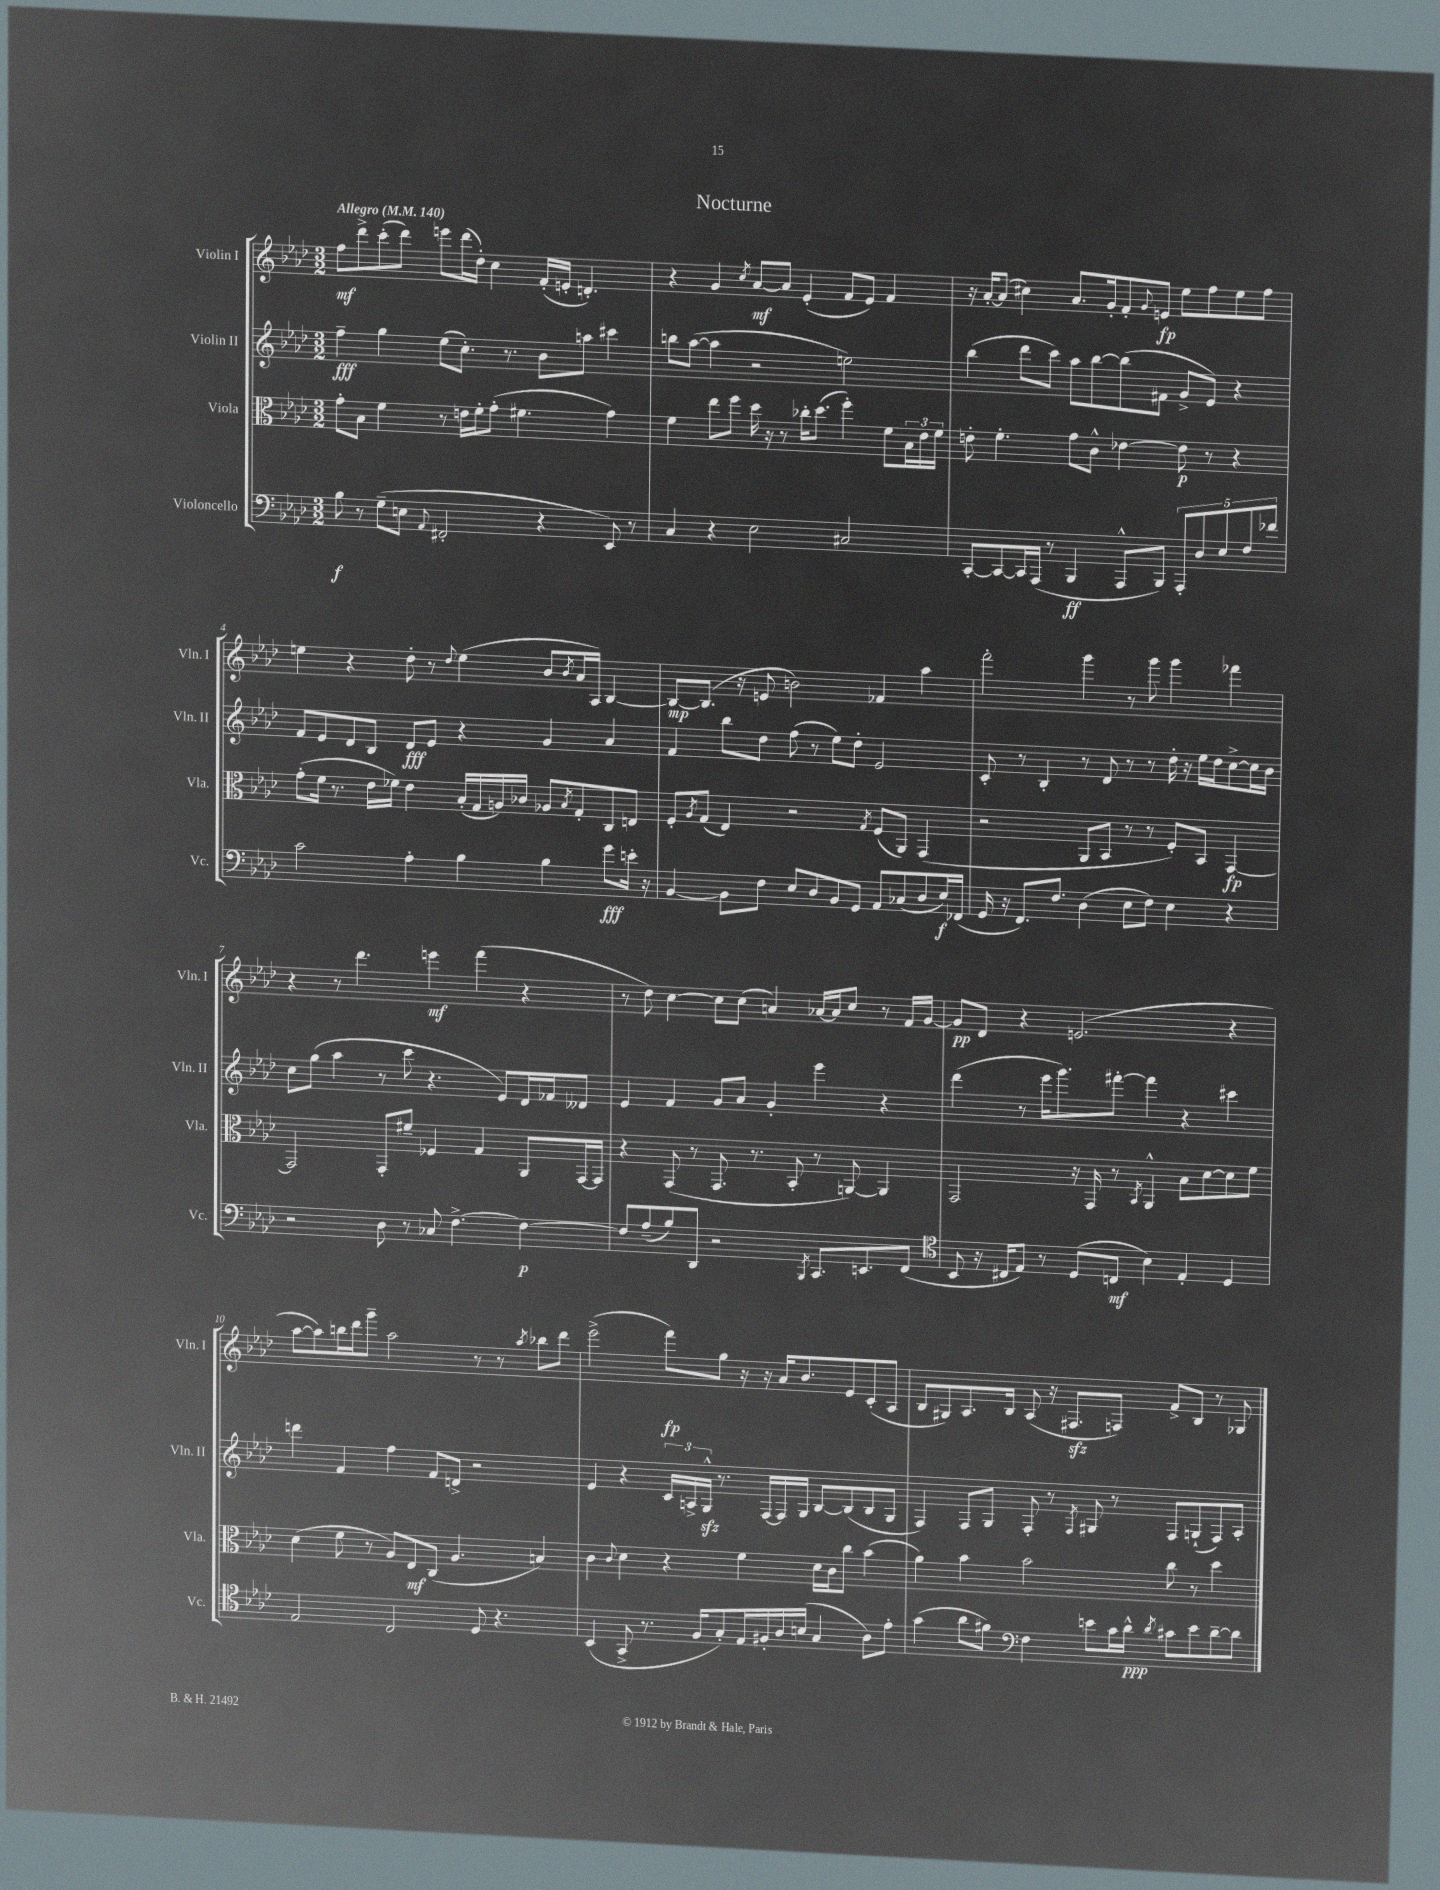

**kern	**kern	**kern	**kern
*staff4	*staff3	*staff2	*staff1
*clefF4	*clefC3	*clefG2	*clefG2
*k[b-e-a-d-]	*k[b-e-a-d-]	*k[b-e-a-d-]	*k[b-e-a-d-]
*M3/2	*M3/2	*M3/2	*M3/2
*MM140	*MM140	*MM140	*MM140
8B-	8g'	4ff~	8ff
8r	8B-	.	8ddd-^
(8G~	4f	4gg	(8ccc'
8E	.	.	8ddd-)
8qqAA-	.	.	.
2FF#'	8r	(8ee-	8eee
.	16e	8.cc')	(16ddd-
.	16f'	.	16dd-')
.	(8g'	.	4cc
.	.	8.r	.
.	4.f#	.	.
4r	.	8b-	(16f'
.	.	.	16e'
.	.	8aa	4.d')
8EE-)	4g)	4ccc#	.
8r	.	.	.
=	=	=	=
4C	4f	8bb	4r
.	.	([8aa-	.
4r	8ee-	4aa-]	4g
.	8ff	.	.
.	.	.	8qcc
2E-	16dd-	2r	[8a-
.	16r	.	.
.	8r	.	8a-]
.	16cc-'	.	(4e-'
.	(8.dd-	.	.
2C#	4ff')	2ee)	8f
.	.	.	8e-)
.	8f	.	4f
.	24B-	.	.
.	24e-	.	.
.	24f	.	.
=	=	=	=
[8CC'	8e'	(4bb-	16r
.	.	.	[16a-'
8CC_	4.f'	.	(8a-]
16CC]	.	8ddd-	4cc#)
(16AAA-	.	.	.
8r	.	8ccc)	.
4BBB-	8g	8aa-	8.a-
.	8c^^	[8bb-	.
.	.	.	16g'
8AAA-^^	[4e-	(8bb-]	8f'
.	.	.	8qqg
8BBB-)	.	8f#	8e
10AAA-'	8e-]	8g^	8ee-
10D-	.	.	.
.	8r	8e-)	8ff
10E-	.	.	.
.	4r	4r	8ee-
10F	.	.	.
.	.	.	8ff
10f-	.	.	.
=	=	=	=
2c	(8g'	8f	4ee
.	16f	8e-	.
.	8.r	.	.
.	.	8d-	4r
.	16e-	8B-	.
.	16f-)	.	.
4A-'	4e-	8d-	8dd-'
.	.	8e-	8r
.	.	.	8qqdd-
4B-	(16B-'	4r	(4ee
.	16G	.	.
.	16A)	.	.
.	16c-	.	.
4B-	8A-	4g	8b-
.	8qB-	.	8qb-
.	8G'	.	16a-
.	.	.	16A-)
8g	8C	4a-	[4B-
16e'	8E	.	.
16r	.	.	.
=	=	=	=
[4BB-	8F'	4f	8B-_
.	8qA-	.	.
.	(8G	.	(8.B-]
8BB-]	4E-)	8bb-	.
.	.	.	16r
8F	.	8dd-	8e
8E-	2r	(8ff	2b)
8D-	.	8r	.
8BB-	.	8ee-)	.
8GG	.	8dd-'	.
.	8qG	.	.
8AA-	(8F	2e-	4f-
(8C-	8AA-)	.	.
8D-	(4GG	.	4aa-
16E-)	.	.	.
(16FF-	.	.	.
=	=	=	=
16GG	2r	8c'	2fff'
16r	.	.	.
8.FF)	.	8r	.
.	.	4B-'	.
8.F	.	.	.
(4D-	8AA-	8r	4ggg
.	8BB-	8d-	.
8E-	8r	8r	8r
8F)	8r	8r	8ggg
4E-	8F')	16dd-'	4ggg
.	.	16r	.
.	8BB-	16ee-	.
.	.	16dd-	.
4r	[4GG	[8cc^	4fff-
.	.	16cc]	.
.	.	16b-	.
=	=	=	=
2r	2GG]	8cc	4r
.	.	(8gg	.
.	.	4aa-	8r
.	.	.	4.ddd-
8D-	8GG'	8r	.
8r	8f#~	8ccc	.
8C-	4F-	4.r	4eee
[4.F^	.	.	.
.	4G	.	(4fff
.	.	8e-)	.
4F_	8AA-	16d-	4r
.	.	16f-	.
.	[16GG	8d--	.
.	16GG]	.	.
=	=	=	=
8F]	4r	4e-	8r
(8A-~	.	.	8dd-)
8B-)	(8GG	4f	[4cc
8DD-	8r	.	.
2r	8.GG	8g	8cc]
.	.	8a-	(8cc
.	8.r	.	.
.	.	4g'	4a)
.	8BB-'	.	.
8qBBB-	.	.	.
8.CC	8r	4eee-	[16a-
.	.	.	16a-]
.	[8AA)	.	8cc
8.EE	.	.	.
.	4AA]	4r	8r
(8FF	.	.	16f
.	.	.	[16g
=	=	=	=
*clefC4	*	*	*
8BB-	2GG	(4ddd-	8g]
16r	.	.	8d-
16C#	.	.	.
8E-)	.	8r	4r
8r	.	16eee-	.
.	.	8.ggg)	.
(8D-	16r	.	(2.e
.	16GG	.	.
8C	8r	[8fff#'	.
.	8qBB-	.	.
4B-)	4AA-^^	4fff#]	.
4E-'	8B-	4r	.
.	[8d-	.	.
4D-	8d-]	4ccc#	4r
.	8f	.	.
=	=	=	=
2E-	(4d-	4ddd	[8aa-
.	.	.	8aa-])
.	8f	4f	16bb
.	.	.	16ddd-
.	8r	.	8ggg~
2C	8A-)	4ff	2aa-
.	8E-	.	.
.	(8C	8f	.
.	4.A-	8d^	.
8D-	.	2r	8r
4.r	.	.	8r
.	.	.	8qaa-
.	4B)	.	8bb-
.	.	.	8ddd-
=	=	=	=
(4BB-	4c	4e-	(2eee-^
.	8qqc	.	.
8GG^	4d-	4r	.
8.r	.	.	.
.	4r	24c	8fff)
.	.	24A^	.
16F	.	.	.
.	.	24G^^	.
8G')	.	8.r	8gg
16E-	4f	.	16r
16F#'	.	[16F	16r
16A-	.	16F]	16a-
(16B	.	16G	8.b-
4G	16d-	[8B-	.
.	16c	.	.
.	8cc	(8B-]	8e-
8A-)	(4b-	8B-	(8c'
8e-'	.	8G	8A-
=	=	=	=
(4g	4a-)	4F)	8B-
.	.	.	8G#)
8a-	4b-	8F	8.A-
8f#)	.	8G	.
.	.	.	16B-
*clefF4	*	*	*
4F	2b-	8F'	(8A-
.	.	8r	16r
.	.	.	8.F#
.	.	8qF	.
8e	.	8G#	.
16c	.	8r	8F)
16d-^^	.	.	.
8qd-	.	.	.
8c#	8cc	8F	8f^
8e	8r	(8G`	8B-
[8d-~	4dd-	8F)	8r
8d-]	.	8A-'	8G-
==	==	==	==
*-	*-	*-	*-
